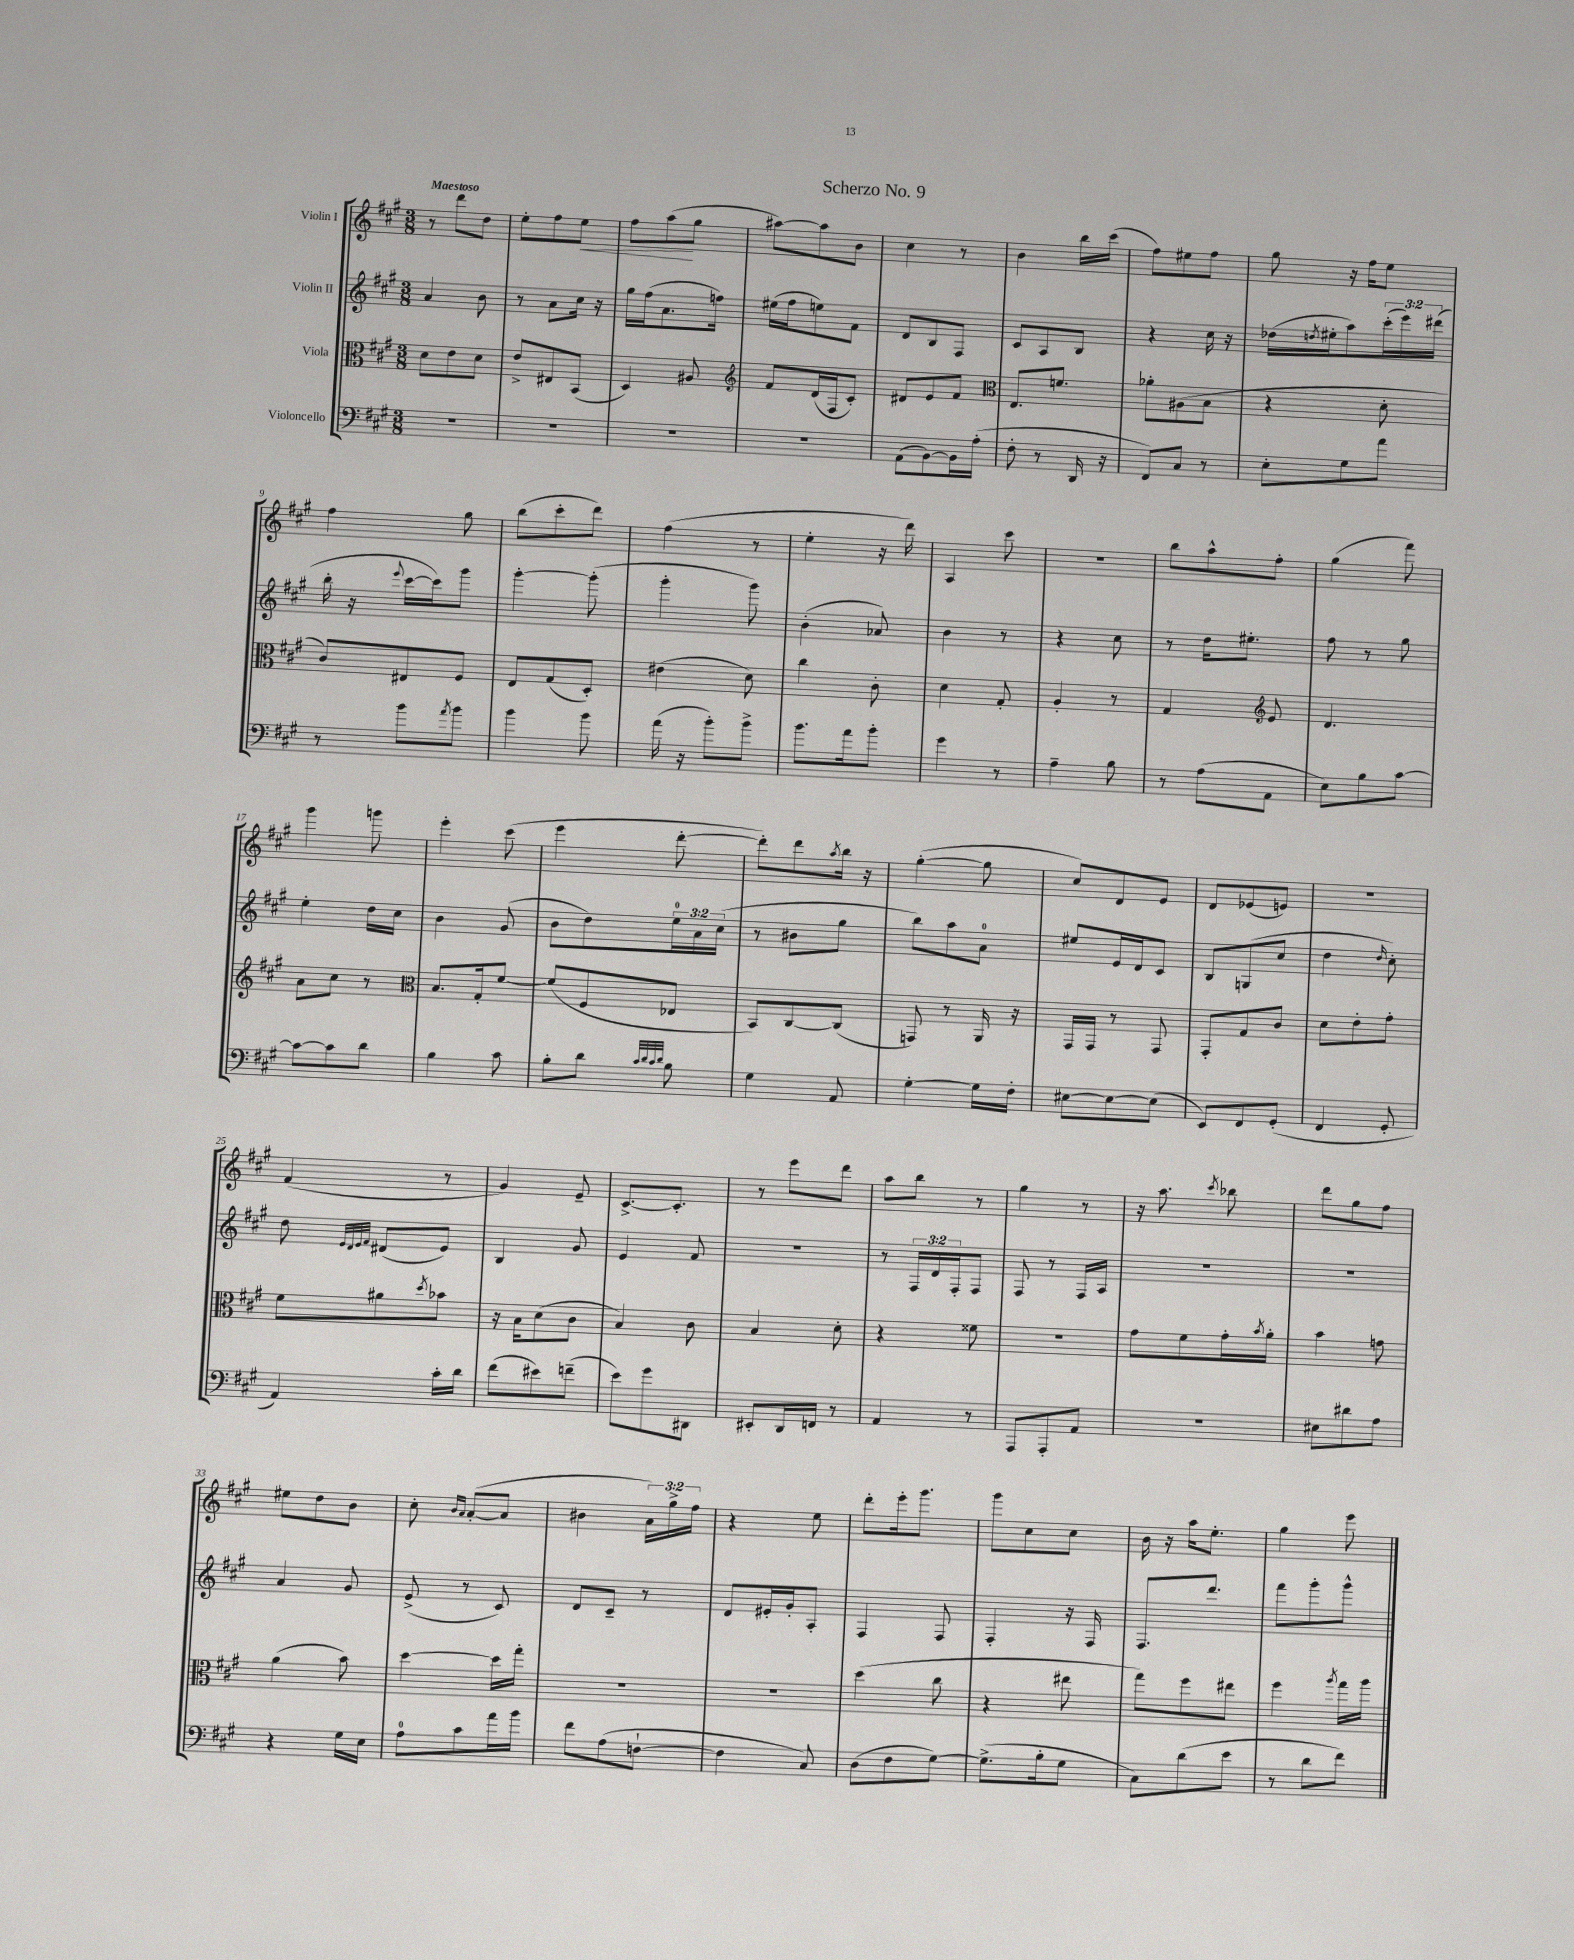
\header { title = "Scherzo No. 9" }
<<
\new StaffGroup <<
\new Staff = "s0" \with { instrumentName = "Violin I" } {
    \clef treble \key a \major \numericTimeSignature \time 3/8 \override Staff.TupletNumber.text = #tuplet-number::calc-fraction-text \tempo "Maestoso"
    r8 d'''8 d''8 |
    e''8-. fis''8 e''8\< |
    fis''8 a''8\!( gis''8 |
    ais''8~) ais''8 b'8 |
    cis''4 r8 |
    b'4 b''16 cis'''16( |
    fis''8) eis''8 fis''8 |
    gis''8 r16 fis''16 e''8 |
    fis''4 gis''8 |
    b''8( cis'''8-. d'''8) |
    fis''4( r8 |
    e''4-. r16 d'''16) |
    a4 cis'''8 |
    R4. |
    b''8 a''8-^ fis''8-. |
    gis''4( fis'''8) |
    gis'''4 g'''8 |
    e'''4-. cis'''8( |
    e'''4 d'''8~-. |
    d'''8-.) d'''8 \acciaccatura { a''8 } b''16 r16 |
    gis''4~-.( gis''8 |
    cis''8) d'8 e'8 |
    d'8 ees'8( e'8) |
    R4. |
    fis'4( r8 |
    gis'4) e'8-- |
    cis'8.~-> cis'8.-. |
    r8 e'''8 d'''8 |
    a''8 b''8 r8 |
    gis''4 r8 |
    r16 a''8. \acciaccatura { cis'''8 } bes''8 |
    d'''8 gis''8 fis''8 |
    eis''8 d''8 b'8 |
    cis''8-. \grace { b'16 a'16 } a'8~-.( a'8 |
    bis'4 \tuplet 3/2 { a'16) gis''16-> fis''16 } |
    r4 e''8 |
    d'''8-. e'''16-. gis'''8. |
    gis'''8 cis''8 cis''8 |
    b'16 r16 a''16 e''8.-. |
    gis''4 e'''8 \bar "|." |
}
\new Staff = "s1" \with { instrumentName = "Violin II" } {
    \clef treble \key a \major \numericTimeSignature \time 3/8 \override Staff.TupletNumber.text = #tuplet-number::calc-fraction-text
    a'4 b'8 |
    r8 a'8 cis''16 r16 |
    gis''16 fis''16( a'8. f''16) |
    eis''16( fis''16 e''8) fis'8 |
    d'8 b8 fis8 |
    cis'8 a8 b8 |
    r4 cis''16 r16 |
    des''16( \acciaccatura { d''8 } eis''16-. a''8) \tuplet 3/2 { cis'''16-.( e'''16) dis'''16( } |
    b''16-. r16 \appoggiatura { e'''8 } cis'''16~ cis'''16) gis'''8 |
    gis'''4~-. gis'''8-.( |
    gis'''4-. gis'''8) |
    b'4-.( aes'8) |
    b'4 r8 |
    r4 cis''8 |
    r8 d''16 eis''8.-. |
    fis''8 r8 gis''8 |
    e''4-. d''16 cis''16 |
    b'4 gis'8( |
    b'8 d''8) \tuplet 3/2 { e''16-0 a'16 cis''16( } |
    r8 bis'8 gis''8 |
    b''8) a''8 a'8-0 |
    eis''8 e'16 d'16 cis'8 |
    b8 g8( cis''8 |
    d''4 \grace { d''16 } cis''8-.) |
    d''8 \grace { e'32 d'32 e'32 fis'32 } dis'8( e'8) |
    b4 gis'8 |
    e'4 fis'8 |
    R4. |
    r8 \tuplet 3/2 { fis16 d'16 fis16-. } fis8 |
    fis8 r8 fis16 a16 |
    R4. |
    R4. |
    a'4 gis'8 |
    e'8->( r8 cis'8) |
    d'8 cis'8-- r8 |
    d'8 eis'16-. gis'16-. a8-. |
    fis4 fis8 |
    fis4-. r16 fis16 |
    fis8. d'''8. |
    fis'''8 gis'''8-. gis'''8-^ \bar "|." |
}
\new Staff = "s2" \with { instrumentName = "Viola" } {
    \clef alto \key a \major \numericTimeSignature \time 3/8
    d'8 e'8 d'8 |
    e'8-> eis8 b,8( |
    d4) ais8 |
    \clef treble fis'8 d'16( fis16 cis'8-.) |
    dis'8 e'8 fis'8 |
    \clef alto e8. f'8. |
    aes'8-. ais8( b8 |
    r4 d'8-. |
    cis'8) eis8 fis8 |
    e8 gis8( d8-.) |
    eis'4( d'8) |
    cis''4 cis'8-. |
    d'4 gis8-. |
    a4-. r8 |
    gis4 \clef treble e'8 |
    d'4. |
    a'8 cis''8 r8 |
    \clef alto b8. gis16-. fis'8~ |
    fis'8( fis8 ees8 |
    b,8) cis8~ cis8( |
    g,8) r8 a,16 r16 |
    gis,16 gis,16 r8 gis,8 |
    gis,8-. gis8 cis'8 |
    d'8 e'8-. gis'8-. |
    fis'8 ais'8 \acciaccatura { d''8 } bes'8 |
    r16 b16 d'8( cis'8 |
    b4) cis'8 |
    b4 d'8-. |
    r4 fisis'8 |
    R4. |
    gis'8 fis'8 gis'16-. \acciaccatura { b'8 } a'16-. |
    b'4 g'8 |
    a'4( b'8) |
    d''4~ d''16 gis''16-. |
    R4. |
    r4. |
    d''4( cis''8 |
    r4 eis''8 |
    gis''8) fis''8 eis''8 |
    fis''4 \acciaccatura { a''8 } gis''16 a''16 \bar "|." |
}
\new Staff = "s3" \with { instrumentName = "Violoncello" } {
    \clef bass \key a \major \numericTimeSignature \time 3/8
    R4. |
    R4. |
    R4. |
    R4. |
    a,8( b,8~) b,16 a16-.( |
    fis8-. r8 d,16 r16 |
    fis,8) cis8 r8 |
    e8-. gis8 a'8 |
    r8 b'8 \acciaccatura { a'8 } b'8 |
    b'4 b'8 |
    a'16( r16 b'8-.) b'8-> |
    b'8. a'16 b'8-. |
    gis'4 r8 |
    a4-- b8 |
    r8 a8( a,8 |
    e8) b8 cis'8~ |
    cis'8~ cis'8 d'8 |
    b4 cis'8 |
    b8-. d'8 \grace { cis'32 d'32 cis'32 d'32 } b8 |
    gis4 a,8 |
    gis4~-. gis16 fis16-. |
    eis8~ eis8~ eis8( |
    e,8) fis,8 gis,8-.( |
    fis,4 gis,8-. |
    a,4) cis'16-. d'16 |
    fis'8( eis'8) f'8--( |
    e'8) gis'8 dis,8 |
    eis,8-. d,16 f,16 r8 |
    a,4 r8 |
    a,,8 a,,8-. a,8 |
    R4. |
    eis8 dis'8 a8 |
    r4 gis16 e16 |
    a8-0 cis'8 a'16 b'16 |
    fis'8 a8( f8~-! |
    f4 cis8) |
    d8( fis8 gis8~) |
    gis8.->( b16-. gis8 |
    cis8) d'8( e'8 |
    r8 d'8 fis'8) \bar "|." |
}
>>
>>
